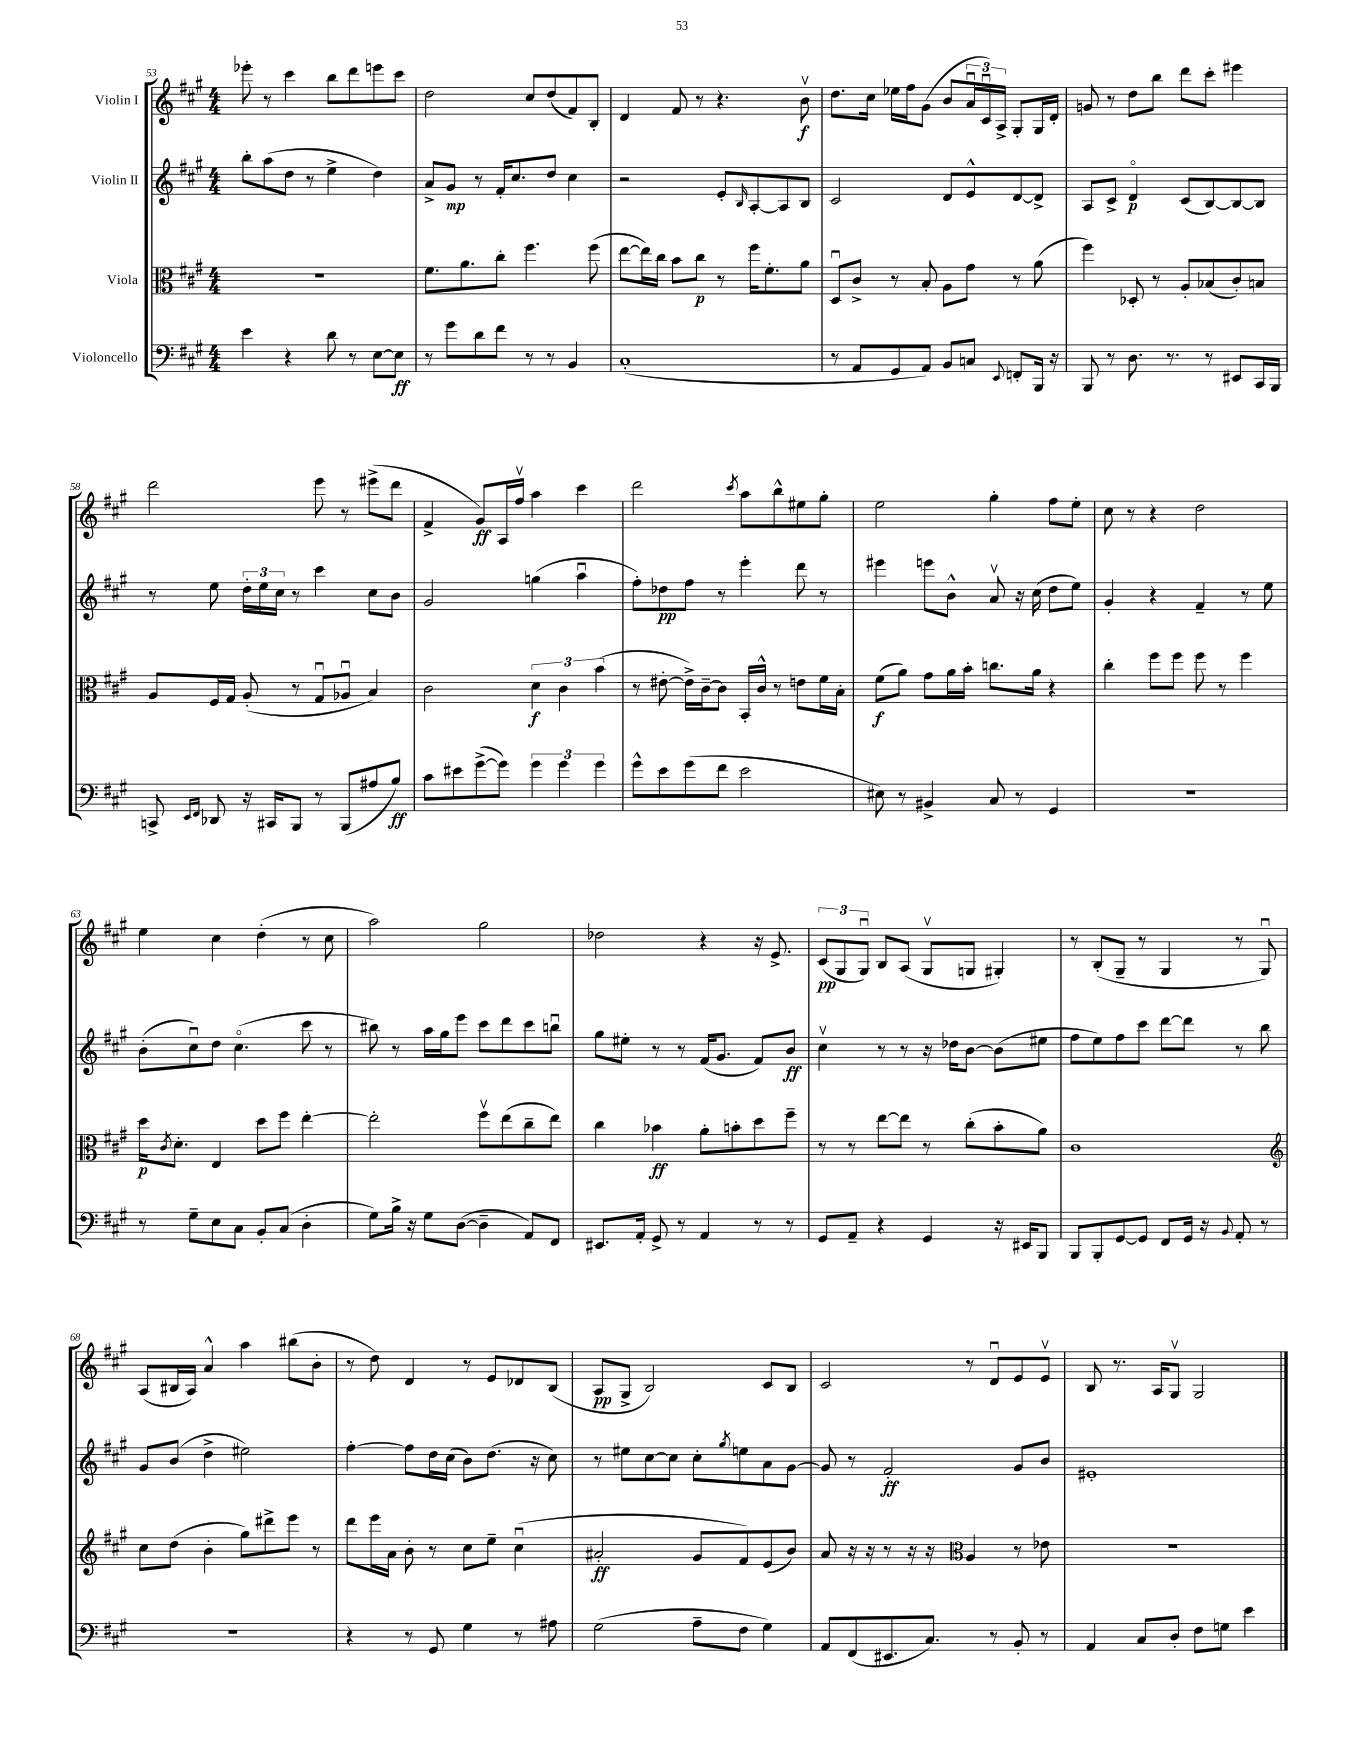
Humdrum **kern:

**kern	**kern	**kern	**kern
*staff4	*staff3	*staff2	*staff1
*clefF4	*clefC3	*clefG2	*clefG2
*k[f#c#g#]	*k[f#c#g#]	*k[f#c#g#]	*k[f#c#g#]
*M4/4	*M4/4	*M4/4	*M4/4
4e\	1r	8bb'\L	8eee-'\
.	.	(8aa\	8r
4r	.	8dd\J	4ccc#\
.	.	8r	.
8d\	.	4ee^\	8bb\L
8r	.	.	8ddd\
[8E\L	.	4dd\)	8eee\
8E\]J	.	.	8ccc#\J
=	=	=	=
8r	8.f#\L	8a^/L	2dd\
8g#\L	.	8g#/J	.
.	8.a\	.	.
8d\	.	8r	.
8f#\J	8cc#'\J	16f#'/LK	.
.	.	8.cc#/	.
8r	4.ff#\	.	8cc#/L
8r	.	8dd/J	(8dd/
4BB/	.	4cc#\	8f#/)
.	(8ff#\	.	8B'/J
=	=	=	=
(1C#'	[8ee\L	2r	4d/
.	16ee\]L)	.	.
.	16cc#\JJ	.	.
.	8b\L	.	8f#/
.	8cc#\J	.	8r
.	8r	8e'/L	4.r
.	.	16qqB/	.
.	16ff#\LK	[8A'/	.
.	8.f#'\	.	.
.	.	8A/]	.
.	8a\J	8B/J	8bv\
=	=	=	=
8r	8Du/L	2c#/	8.dd\L
8AA/L	8c#^/J	.	.
.	.	.	16cc#\Jk
8GG#/	8r	.	16ee-\LL
.	.	.	16ff#\J
8AA/J)	8B'/	.	(8g#\J
8BB/L	8A\L	8d/L	8b/L
8C/J	8g#\J	8e^^/	24au/L
.	.	.	24c#u/)
.	.	.	24A^/JJ
8qqEE/	.	.	.
8FF'/L	8r	[8d/	8G#'/L
16BBB/Jk	(8a\	8d^/]J	16G#/L
16r	.	.	16d'/JJ
=	=	=	=
8BBB/	4ff#\)	8A/L	8g/
8r	.	8c#^/J	8r
8.D\	8D-'/	4do/	8dd\L
.	8r	.	8bb\J
8.r	.	.	.
.	8A'/L	(8c#/L	8ddd\L
8r	(8B-/	[8B/)	8ccc#'\J
8EE#/L	8c#'/)	8B/_	4eee#\
16CC#/L	8B/J	8B/]J	.
16BBB/JJ	.	.	.
=	=	=	=
8CC^/	8A/L	8r	2ddd\
16qqEE/LL	.	.	.
16qqFF#/JJ	.	.	.
8DD-/	16F#/L	8ee\	.
.	16G#/JJ	.	.
16r	(8A'/	24dd'\LL	.
.	.	24ee\	.
16CC#/LK	.	.	.
.	.	24cc#\JJ	.
8BBB/J	8r	8r	.
8r	8G#u/L	4ccc#\	8eee\
(8BBB/L	8A-u/J	.	8r
8A#/	4B/)	8cc#\L	(8eee#^\L
8B/J)	.	8b\J	8ddd\J
=	=	=	=
8c#\L	2c#\	2g#/	4f#^/
8e#\	.	.	.
([8g#^\	.	.	8g#/L)
8g#\]J)	.	.	16A/L
.	.	.	16ff#v/JJ
6g#\	6d\	(4gg\	4aa\
6g#\	6c#\	.	.
.	.	4aau\	4ccc#\
6g#\	(6b\	.	.
=	=	=	=
8g#^^\L	8r	8ff#'\L)	2ddd\
8e\	[8e#'\	8dd-\	.
(8g#\	16e#^\]LL)	8ff#\J	.
.	[16c#~\J	.	.
8f#\J	8c#\]J	8r	.
.	.	.	8qccc#/
2e\	16BB'/LL	4eee'\	8aa\L
.	16c#^^/JJ	.	.
.	8r	.	8bb^^\
.	8e\L	8ddd\	8ee#\
.	16f#\L	8r	8gg#'\J
.	16B'\JJ	.	.
=	=	=	=
8E#\)	(8f#\L	4eee#\	2ee\
8r	8a\J)	.	.
4BB#^/	8g#\L	8eee\L	.
.	16a\L	8b^^\J	.
.	16b'\JJ	.	.
8C#/	8.cc\L	8av/	4gg#'\
8r	.	16r	.
.	16a\Jk	(16cc#\	.
4GG#/	4r	8dd\L	8ff#\L
.	.	8ee\J)	8ee'\J
=	=	=	=
1r	4cc#'\	4g#'/	8cc#\
.	.	.	8r
.	8ff#\L	4r	4r
.	8ff#\J	.	.
.	8ff#\	4f#~/	2dd\
.	8r	.	.
.	4ff#\	8r	.
.	.	8ee\	.
=	=	=	=
8r	16dd\LK	(8b'\L	4ee\
.	8qc#/	.	.
.	8.d'\J	.	.
8G#~\L	.	8cc#u\)	.
8E\	4E/	8dd\J	4cc#\
8C#\J	.	(4.cc#o\	.
8BB'/L	8dd\L	.	(4dd'\
(8C#/J	8ff#\J	.	.
4D'\	[4ee'\	8ccc#\	8r
.	.	8r	8cc#\
=	=	=	=
8G#\L)	2ee'\]	8bb#\)	2aa\)
16B^\Jk	.	8r	.
16r	.	.	.
8G#\L	.	16aa\LL	.
.	.	16gg#\J	.
([8D\J	.	8eee\J	.
4D~\]	8ff#v\L	8ccc#\L	2gg#\
.	(8ee\	8ddd\	.
8AA/L)	8cc#~\	8ccc#\	.
8FF#/J	8ee\J)	8bbu\J	.
=	=	=	=
8.EE#/L	4cc#\	8gg#\L	2dd-\
.	.	8ee#'\J	.
16AA'/Jk	.	.	.
8GG#^/	4b-\	8r	.
8r	.	8r	.
4AA/	8a'\L	(16f#/LK	4r
.	.	8.g#/J	.
.	8b'\	.	.
8r	8dd\	8f#/L)	16r
.	.	.	8.e^/
8r	8ff#~\J	8b/J	.
=	=	=	=
8GG#/L	8r	4cc#v\	(12c#/L
.	.	.	12G#/
8AA~/J	8r	.	.
.	.	.	12G#u/J)
4r	[8ee\L	8r	8B/L
.	8ee\]J	8r	(8A/J
4GG#/	8r	16r	8G#v/L
.	.	16dd-\LK	.
.	(8cc#'\L	[8b\J	8G/J
16r	8b'\	(8b\]L	4G#'/)
16EE#/LK	.	.	.
8BBB/J	8a\J)	8ee#\J	.
=	=	=	=
8BBB/L	1c#	8ff#\L	8r
8BBB'/	.	8ee\)	(8B'/L
[8GG#/	.	8ff#\	8G#~/J
8GG#/]J	.	8ccc#\J	8r
8FF#/L	.	[8ddd\L	4G#/
16GG#/Jk	.	8ddd\]J	.
16r	.	.	.
8qqBB/	.	.	.
8AA'/	.	8r	8r
8r	.	8bb\	8G#u/)
=	=	=	=
*	*clefG2	*	*
1r	8cc#\L	8g#/L	(8A/L
.	(8dd\J	(8b/J	16B#/L
.	.	.	16A/JJ)
.	4b'\	4dd^\	4a^^/
.	8gg#\L)	2ee#\)	4aa\
.	8ddd#^\	.	.
.	8eee\J	.	(8bb#\L
.	8r	.	8b'\J
=	=	=	=
4r	8ddd\L	[4ff#'\	8r
.	16eee\L	.	8dd\)
.	16a\JJ	.	.
8r	8b'\	8ff#\]L	4d/
8GG#/	8r	16dd\L	.
.	.	(16cc#\JJ	.
4G#\	8cc#\L	8b\L)	8r
.	8ee~\J	(8.dd\J	8e/L
8r	(4cc#u\	.	8d-/
.	.	16r	.
8A#\	.	8cc#\)	(8B/J
=	=	=	=
(2G#\	2a#'/	8r	8A/L
.	.	8ee#\L	8G#^/J
.	.	[8cc#\	2B/)
.	.	8cc#\]J	.
8A~\L	8g#/L	8cc#'\L	.
.	.	8qgg#/	.
8F#\J	8f#/)	8ee\	.
4G#\)	(8e/	8a\	8c#/L
.	8b/J)	[8g#\J	8B/J
=	=	=	=
8AA/L	8a/	8g#/]	2c#/
(8FF#/	16r	8r	.
.	16r	.	.
8.EE#/	8r	2f#'/	.
.	16r	.	.
8.C#/J)	16r	.	.
*	*clefC3	*	*
.	4A/	.	8r
8r	.	.	8du/L
8BB'/	8r	8g#/L	8e/
8r	8e-\	8b/J	8ev/J
=	=	=	=
4AA/	1r	1e#'	8B/
.	.	.	8.r
8C#/L	.	.	.
.	.	.	16A/LK
8D'/J	.	.	8G#v/J
8F#\L	.	.	2G#/
8G\J	.	.	.
4e\	.	.	.
==	==	==	==
*-	*-	*-	*-
